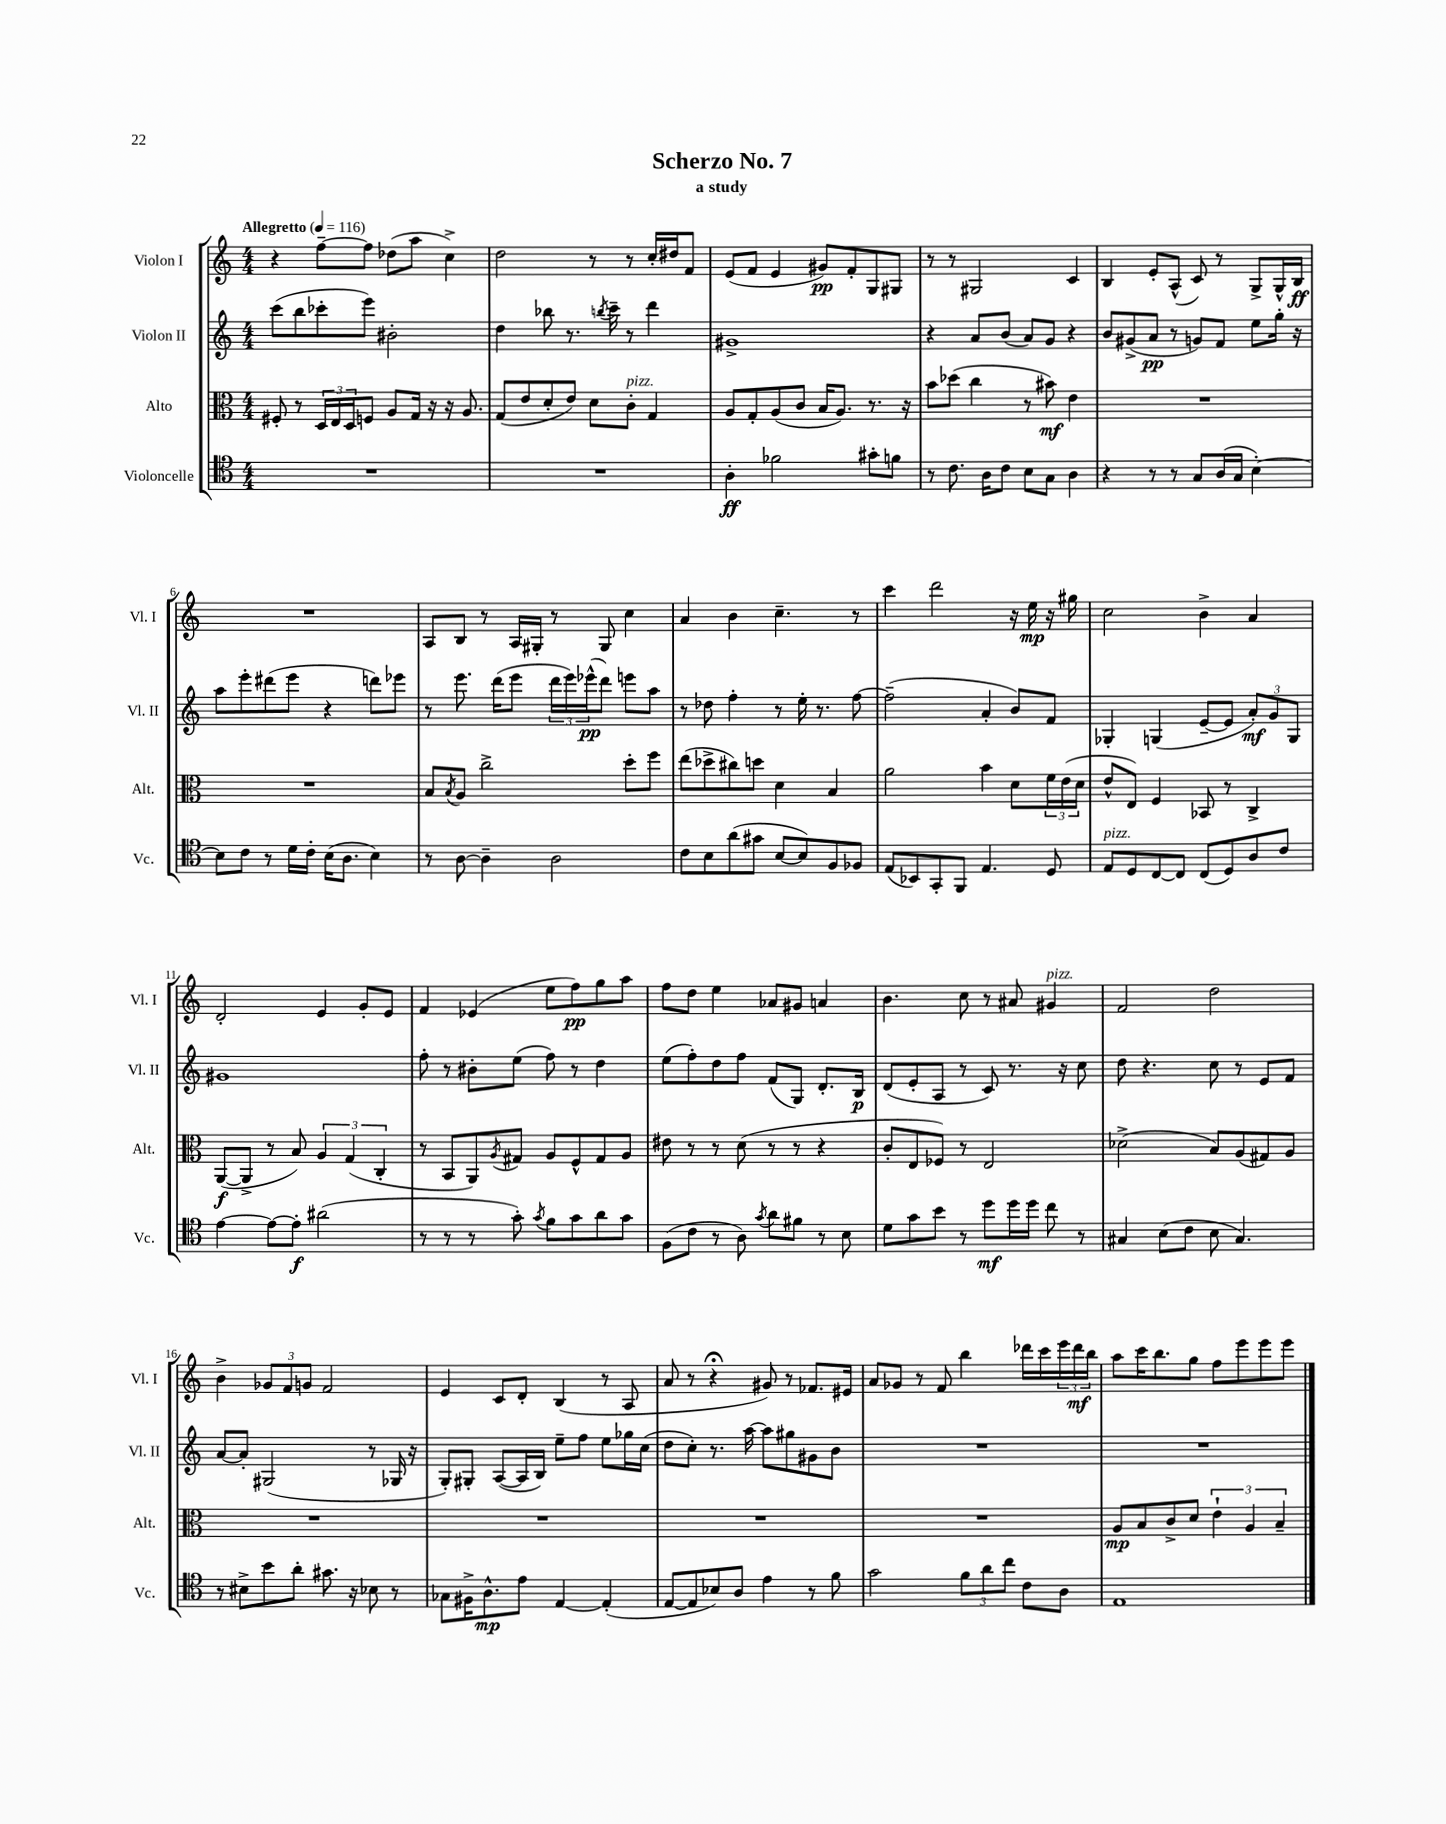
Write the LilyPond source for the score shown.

\header { title = "Scherzo No. 7" subtitle = "a study" }
<<
\new StaffGroup <<
\new Staff = "s0" \with { instrumentName = "Violon I" shortInstrumentName = "Vl. I" } {
    \clef treble \key c \major \numericTimeSignature \time 4/4 \tempo "Allegretto" 4 = 116
    r4 f''8~-- f''8 des''8( a''8 c''4->) |
    d''2 r8 r8 c''16-. dis''16 f'8 |
    e'8( f'8 e'4 gis'8\pp) f'8-. g8 gis8 |
    r8 r8 gis2 c'4 |
    b4 e'8-. a8-^( c'8) r8 g8-> g16-^ b16\ff |
    R1 |
    a8 b8 r8 a16 gis16-. r8 gis8 c''4 |
    a'4 b'4 c''4.-- r8 |
    c'''4 d'''2 r16 e''16\mp r16 gis''16 |
    c''2 b'4-> a'4 |
    d'2-. e'4 g'8-. e'8 |
    f'4 ees'4( e''8 f''8\pp) g''8 a''8 |
    f''8 d''8 e''4 aes'8 gis'8 a'4 |
    b'4. c''8 r8 ais'8 gis'4^\markup { \italic "pizz." } |
    f'2 d''2 |
    b'4-> \tuplet 3/2 { ges'8 f'8 g'8 } f'2 |
    e'4 c'8 d'8-. b4( r8 a8 |
    a'8 r8 r4\fermata gis'8) r8 fes'8. eis'16 |
    a'8 ges'8 r8 f'8 b''4 des'''16 c'''16 \tuplet 3/2 { e'''16 des'''16\mf b''16 } |
    a''8 c'''16 b''8. g''8 f''8 e'''8 e'''8 e'''8 \bar "|." |
}
\new Staff = "s1" \with { instrumentName = "Violon II" shortInstrumentName = "Vl. II" } {
    \clef treble \key c \major \numericTimeSignature \time 4/4
    c'''8( b''8 ces'''8-. e'''8) bis'2-. |
    d''4 bes''8 r8. \acciaccatura { b''8 } c'''16-- r8 d'''4 |
    gis'1-> |
    r4 a'8 b'8( a'8) g'8 r4 |
    b'8 gis'8->( a'8\pp r8 g'8) f'8 e''8 g''16-. r16 |
    a''8 e'''8-. dis'''8( e'''8 r4 d'''8) ees'''8 |
    r8 e'''8. d'''16( e'''8 \tuplet 3/2 { d'''16 e'''16) ees'''16-^\pp( } d'''8) e'''8 a''8 |
    r8 des''8 f''4-. r8 e''16-. r8. f''8~ |
    f''2--( a'4-. b'8) f'8 |
    ges4-. g4( e'8~-- e'8 \tuplet 3/2 { a'8-.\mf) g'8 g8 } |
    gis'1 |
    f''8-. r8 bis'8-. e''8( f''8) r8 d''4 |
    e''8( f''8-.) d''8 f''8 f'8( g8) d'8.-. b16\p |
    d'8( e'8-. a8 r8 c'8) r8. r16 c''8 |
    d''8 r4. c''8 r8 e'8 f'8 |
    a'8~ a'8-. gis2( r8 ges16 r16 |
    g8-.) gis8-. a8~( a16 b16) e''8-- f''8 e''8 ges''16 c''16( |
    d''8 c''8-.) r8. a''16~ a''8 gis''8 gis'8 b'8 |
    R1 |
    R1 \bar "|." |
}
\new Staff = "s2" \with { instrumentName = "Alto" shortInstrumentName = "Alt." } {
    \clef alto \key c \major \numericTimeSignature \time 4/4
    fis8-. r8 \tuplet 3/2 { d16 e16 d16 } f8 a8 g16 r16 r16 a8. |
    g8( e'8 d'8-. e'8) d'8 c'8-.^\markup { \italic "pizz." } g4 |
    a8 g8-. a8( c'8 b16 a8.) r8. r16 |
    b'8 des''8( c''4 r8 bis'8\mf) e'4 |
    R1 |
    R1 |
    b8 \acciaccatura { b8 } a8 c''2-> d''8-. f''8 |
    e''8( des''8-> cis''8) d''8 d'4 b4 |
    a'2 b'4 d'8 \tuplet 3/2 { f'16 e'16( d'16 } |
    e'8-^ e8) f4 bes,8 r8 c4-> |
    a,8~\f( a,8-> r8 b8) \tuplet 3/2 { a4 g4( c4-. } |
    r8 b,8 a,8) \acciaccatura { a8 } gis8 a8 f8-^ gis8 a8 |
    eis'8 r8 r8 d'8( r8 r8 r4 |
    c'8-. e8 fes8) r8 e2 |
    des'2->( b8) a8( gis8) a8 |
    R1 |
    R1 |
    R1 |
    R1 |
    a8\mp b8 c'8-> d'8 \tuplet 3/2 { e'4-! a4 b4-- } \bar "|." |
}
\new Staff = "s3" \with { instrumentName = "Violoncelle" shortInstrumentName = "Vc." } {
    \clef tenor \key c \major \numericTimeSignature \time 4/4
    R1 |
    R1 |
    a4-.\ff fes'2 gis'8-. f'8 |
    r8 c'8. a16 c'8 b8 g8 a4 |
    r4 r8 r8 g8 a16( g16 b4~-.) |
    b8 c'8 r8 d'16 c'16-. b16( a8. b4) |
    r8 a8~ a4-- a2 |
    c'8 b8 a'8( gis'8 b8~ b8) f8 fes8 |
    e8( bes,8) g,8-. f,8 e4. d8 |
    e8^\markup { \italic "pizz." } d8 c8~ c8 c8( d8) a8 c'8 |
    e'4~ e'8~ e'8-.\f ais'2( |
    r8 r8 r8 g'8-.) \acciaccatura { g'8 } f'8 g'8 a'8 g'8 |
    f8( c'8 r8 a8) \acciaccatura { g'8 } a'8 fis'8 r8 b8 |
    d'8 g'8 b'8 r8 d''8\mf d''16 d''16 c''8 r8 |
    gis4 b8( c'8 b8 gis4.) |
    r8 bis8-> b'8 a'8-. gis'8. r16 bes8 r8 |
    ges8 fis16-> a8.-^\mp e'8 e4~ e4-.( |
    e8~ e8 bes8) a8 e'4 r8 f'8 |
    g'2 \tuplet 3/2 { f'8 a'8 c''8 } c'8 a8 |
    e1 \bar "|." |
}
>>
>>
